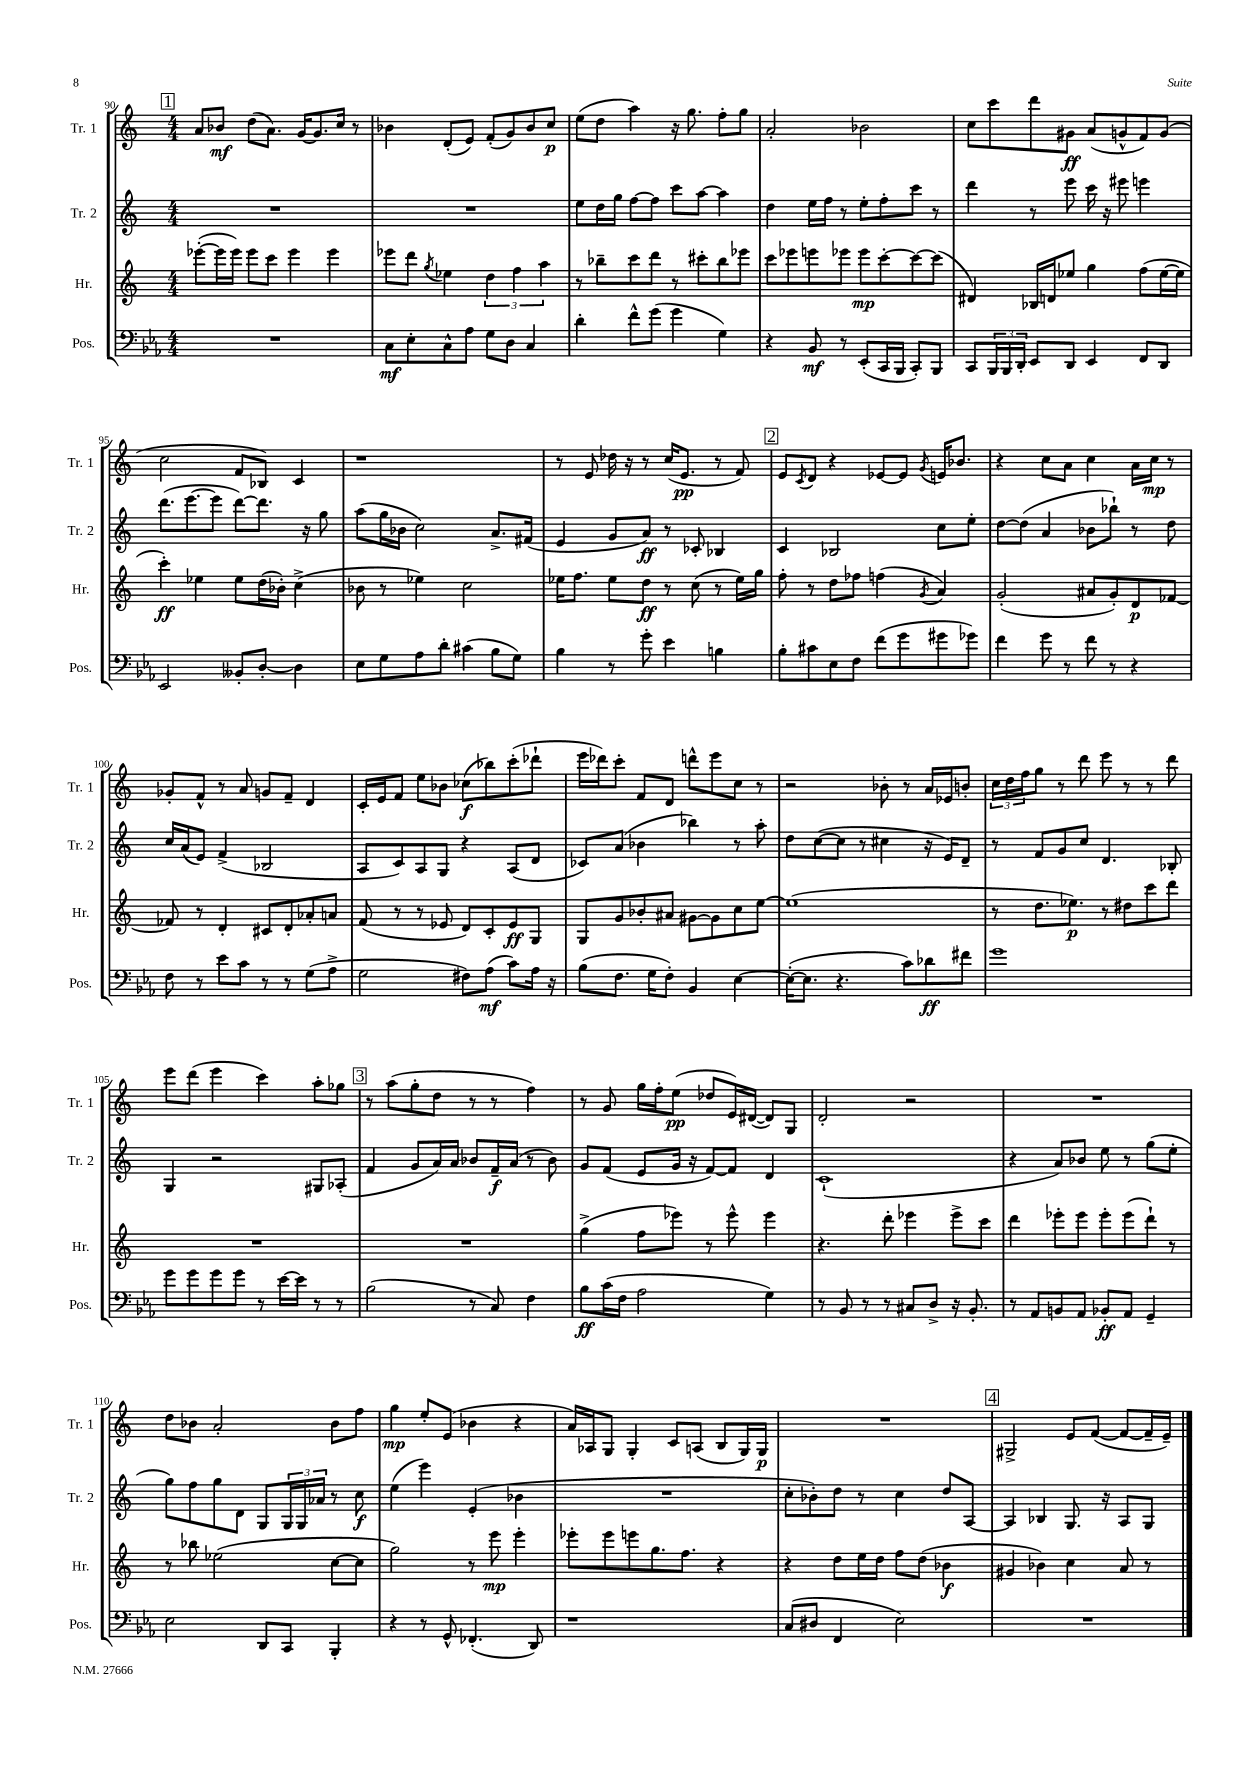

**kern	**kern	**kern	**kern
*staff4	*staff3	*staff2	*staff1
*clefF4	*clefG2	*clefG2	*clefG2
*k[b-e-a-]	*k[]	*k[]	*k[]
*M4/4	*M4/4	*M4/4	*M4/4
1r	([8eee-'	1r	8a
.	16eee-]	.	8b-
.	16eee-)	.	.
.	8eee-	.	(8dd
.	8ccc	.	8.a)
.	4eee-	.	.
.	.	.	[16g
.	.	.	8.g]
.	4eee-	.	.
.	.	.	16cc
.	.	.	8r
=	=	=	=
8C	8eee-	1r	4b-
8E-'	8ddd	.	.
.	8qgg	.	.
8C^^	4ee-	.	(8d'
8A-	.	.	8e)
8G	6dd	.	(8f'
8D	.	.	8g)
.	6ff	.	.
4C	.	.	8b-
.	6aa	.	.
.	.	.	8cc
=	=	=	=
4d'	8r	8ee	(8ee
.	8bb-~	16dd	8dd
.	.	16gg	.
8f^^	8ccc	[8ff	4aa)
(8g	8ddd	8ff]	.
4g	8r	8ccc	16r
.	.	.	8.gg
.	8ccc#'	[8aa	.
4G)	8bb-	4aa]	8ff'
.	8eee-	.	8gg
=	=	=	=
4r	8ccc	4dd	2a'
.	8eee-	.	.
8BB-	8eee	16ee	.
.	.	16ff	.
8r	8eee-	8r	.
(8EE-'	8eee-	8ee'	2b-
16CC	[8ccc'	8ff'	.
16BBB-	.	.	.
8CC')	8ccc_	8ccc	.
8BBB-	(8ccc]	8r	.
=	=	=	=
8CC	4d#)	4ddd	8cc
24BBB-	.	.	8ccc
24BBB-	.	.	.
24DD'	.	.	.
8EE-	16B-	8r	8ddd
.	16d	.	.
8DD	8ee-	8eee	8g#
4EE-	4gg	16ccc	(8a
.	.	16r	.
.	.	8eee#	8g^^
8FF	(8ff	4eee	8f)
8DD	[16ee-	.	(8g
.	16ee-]	.	.
=	=	=	=
2EE-	4ccc')	(8.ddd	2cc
.	.	[8.eee	.
.	4ee-	.	.
.	.	8eee]	.
8BB--'	8ee-	[8ddd)	8f
[8D'	(16dd	8.ddd]	8B-)
.	16b-')	.	.
4D]	(4cc^	.	4c
.	.	16r	.
.	.	8gg	.
=	=	=	=
8E-	8b-	(8aa	1r
8G	8r	16gg	.
.	.	16b-	.
8A-	4ee-)	2cc)	.
8d'	.	.	.
(4c#	2cc	.	.
8B-	.	8.a^	.
8G)	.	.	.
.	.	(16f#	.
=	=	=	=
4B-	16ee-	4e	8r
.	8.ff	.	.
.	.	.	8e
8r	8ee-	8g	16dd-
.	.	.	16r
8g'	8dd	8a)	8r
4e-	8r	8r	(16cc
.	.	.	8.e
.	(8cc	8c-'	.
4B	8r	4B-	8r
.	16ee-)	.	8f)
.	16gg	.	.
=	=	=	=
8B-'	8ff'	4c	8e
.	.	.	8qc
8c#	8r	.	8d
8E-	8dd	2B-	4r
8F	8ff-	.	.
(8f	(4ff	.	[8e-
8g	.	.	8e-]
.	8qg	.	8qg
8g#	4a)	8cc	16e
.	.	.	8.b-
8g-)	.	8ee'	.
=	=	=	=
4f	(2g'	[8dd	4r
.	.	(8dd]	.
8g	.	4a	8cc
8r	.	.	8a
8f	8a#	8b-	4cc
8r	8g')	8bb-`)	.
4r	8d	8r	16a
.	.	.	16cc
.	[8f-	8dd	8r
=	=	=	=
8F	8f-]	16cc	8g-'
.	.	(16a	.
8r	8r	8e)	8f^^
8e-	4d'	(4f^	8r
8c	.	.	8a
8r	8c#	2B-	8g
8r	8d'	.	8f~
(8G	8a-'	.	4d
8A-^	8a	.	.
=	=	=	=
2G	(8f	8A	16c'
.	.	.	16e
.	8r	8c)	8f
.	8r	8A	8ee
.	8e-	8G	8b-
8F#)	8d)	4r	(8cc-
(8A-	8c'	.	8bb-)
8c)	8e-	(8A	(8ccc'
16A-	8G	8d	8ddd-`
16r	.	.	.
=	=	=	=
(8B-	8G	8c-)	16eee
.	.	.	16ddd-)
8.F	8g	(8a	8ccc'
.	8b-'	4b-	8f
16G	.	.	.
8F')	8a#	.	8d
4BB-	[8g#	4bb-)	8ddd^^
.	8g#]	.	8eee
[4E-	8cc	8r	8cc
.	[8ee	8aa'	8r
=	=	=	=
(16E-'_	(1ee]	8dd	2r
8.E-]	.	.	.
.	.	([8cc	.
4.r	.	8cc]	.
.	.	8r	.
.	.	4cc#	8b-'
8c)	.	.	8r
8d-	.	16r	16a
.	.	16e)	16e-
8f#	.	8d~	8b'
=	=	=	=
1g	8r	8r	24cc
.	.	.	24dd
.	.	.	24ff
.	8.dd	8f	8gg
.	.	8g	8r
.	8.ee-)	.	.
.	.	8cc	8ddd
.	8r	4.d	8eee
.	8dd#	.	8r
.	8ccc	.	8r
.	8ddd	8B-'	8ddd
=	=	=	=
8g	1r	4G	8eee
8g	.	.	(8ddd
8g	.	2r	4eee
8g	.	.	.
8r	.	.	4ccc)
[16e-	.	.	.
16e-]	.	.	.
8r	.	8G#	8aa'
8r	.	(8A-'	8gg-
=	=	=	=
(2B-	1r	4f	8r
.	.	.	(8aa
.	.	8g	8gg'
.	.	16a)	8dd
.	.	16a	.
8r	.	8b-	8r
8C)	.	16f~	8r
.	.	(16a	.
4F	.	8r	4ff)
.	.	8b-)	.
=	=	=	=
8B-	(4gg^	8g	8r
(16c	.	(8f	8g
16F	.	.	.
2A-	8ff	8e	16gg
.	.	.	16ff'
.	8eee-)	16g	(8ee
.	.	16r	.
.	8r	[8f)	8dd-
.	8eee-^^	8f]	16e)
.	.	.	([16d#
4G)	4eee-	4d	8d#])
.	.	.	8G
=	=	=	=
8r	4.r	(1c`	2d'
8BB-	.	.	.
8r	.	.	.
8r	8ddd'	.	.
8C#	4eee-	.	2r
8D^	.	.	.
16r	8eee-^	.	.
8.BB-'	.	.	.
.	8ccc	.	.
=	=	=	=
8r	4ddd	4r	1r
8AA-	.	.	.
8BB	8eee-'	8a)	.
8AA-	8eee-	8b-	.
8BB-'	8eee-'	8ee	.
8AA-	(8eee-	8r	.
4GG~	8ddd`)	(8gg	.
.	8r	8ee'	.
=	=	=	=
2E-	8r	8gg)	8dd
.	8bb-	8ff	8b-
.	(2ee-	8gg	2a'
.	.	8d	.
8DD	.	8G	.
8CC	.	24G	.
.	.	24G	.
.	.	24a-	.
4BBB-'	[8cc	8r	8b-
.	8cc]	8cc	8ff
=	=	=	=
4r	2gg)	(4ee	4gg
8r	.	4eee)	8ee'
8GG^^	.	.	(8e
(4.FF-'	8r	(4e'	4b-
.	8eee	.	.
.	4eee'	4b-	4r
8DD)	.	.	.
=	=	=	=
1r	8eee-'	1r	16a)
.	.	.	16A-
.	8eee-	.	8G
.	8eee	.	4G'
.	8.gg	.	.
.	.	.	8c
.	8.ff	.	.
.	.	.	(8A
.	4r	.	8B
.	.	.	16G)
.	.	.	16G
=	=	=	=
(8C	4r	8cc'	1r
8D#	.	8b-')	.
4FF	8dd	8dd	.
.	16ee	8r	.
.	16dd	.	.
2E-)	8ff	4cc	.
.	(8dd	.	.
.	4b-	8dd	.
.	.	[8A	.
=	=	=	=
1r	4g#	4A]	2G#^
.	4b-)	4B-	.
.	4cc	8.G	8e
.	.	.	([8f
.	.	16r	.
.	8a	8A	8f_
.	8r	8G	16f~]
.	.	.	16e~)
==	==	==	==
*-	*-	*-	*-
